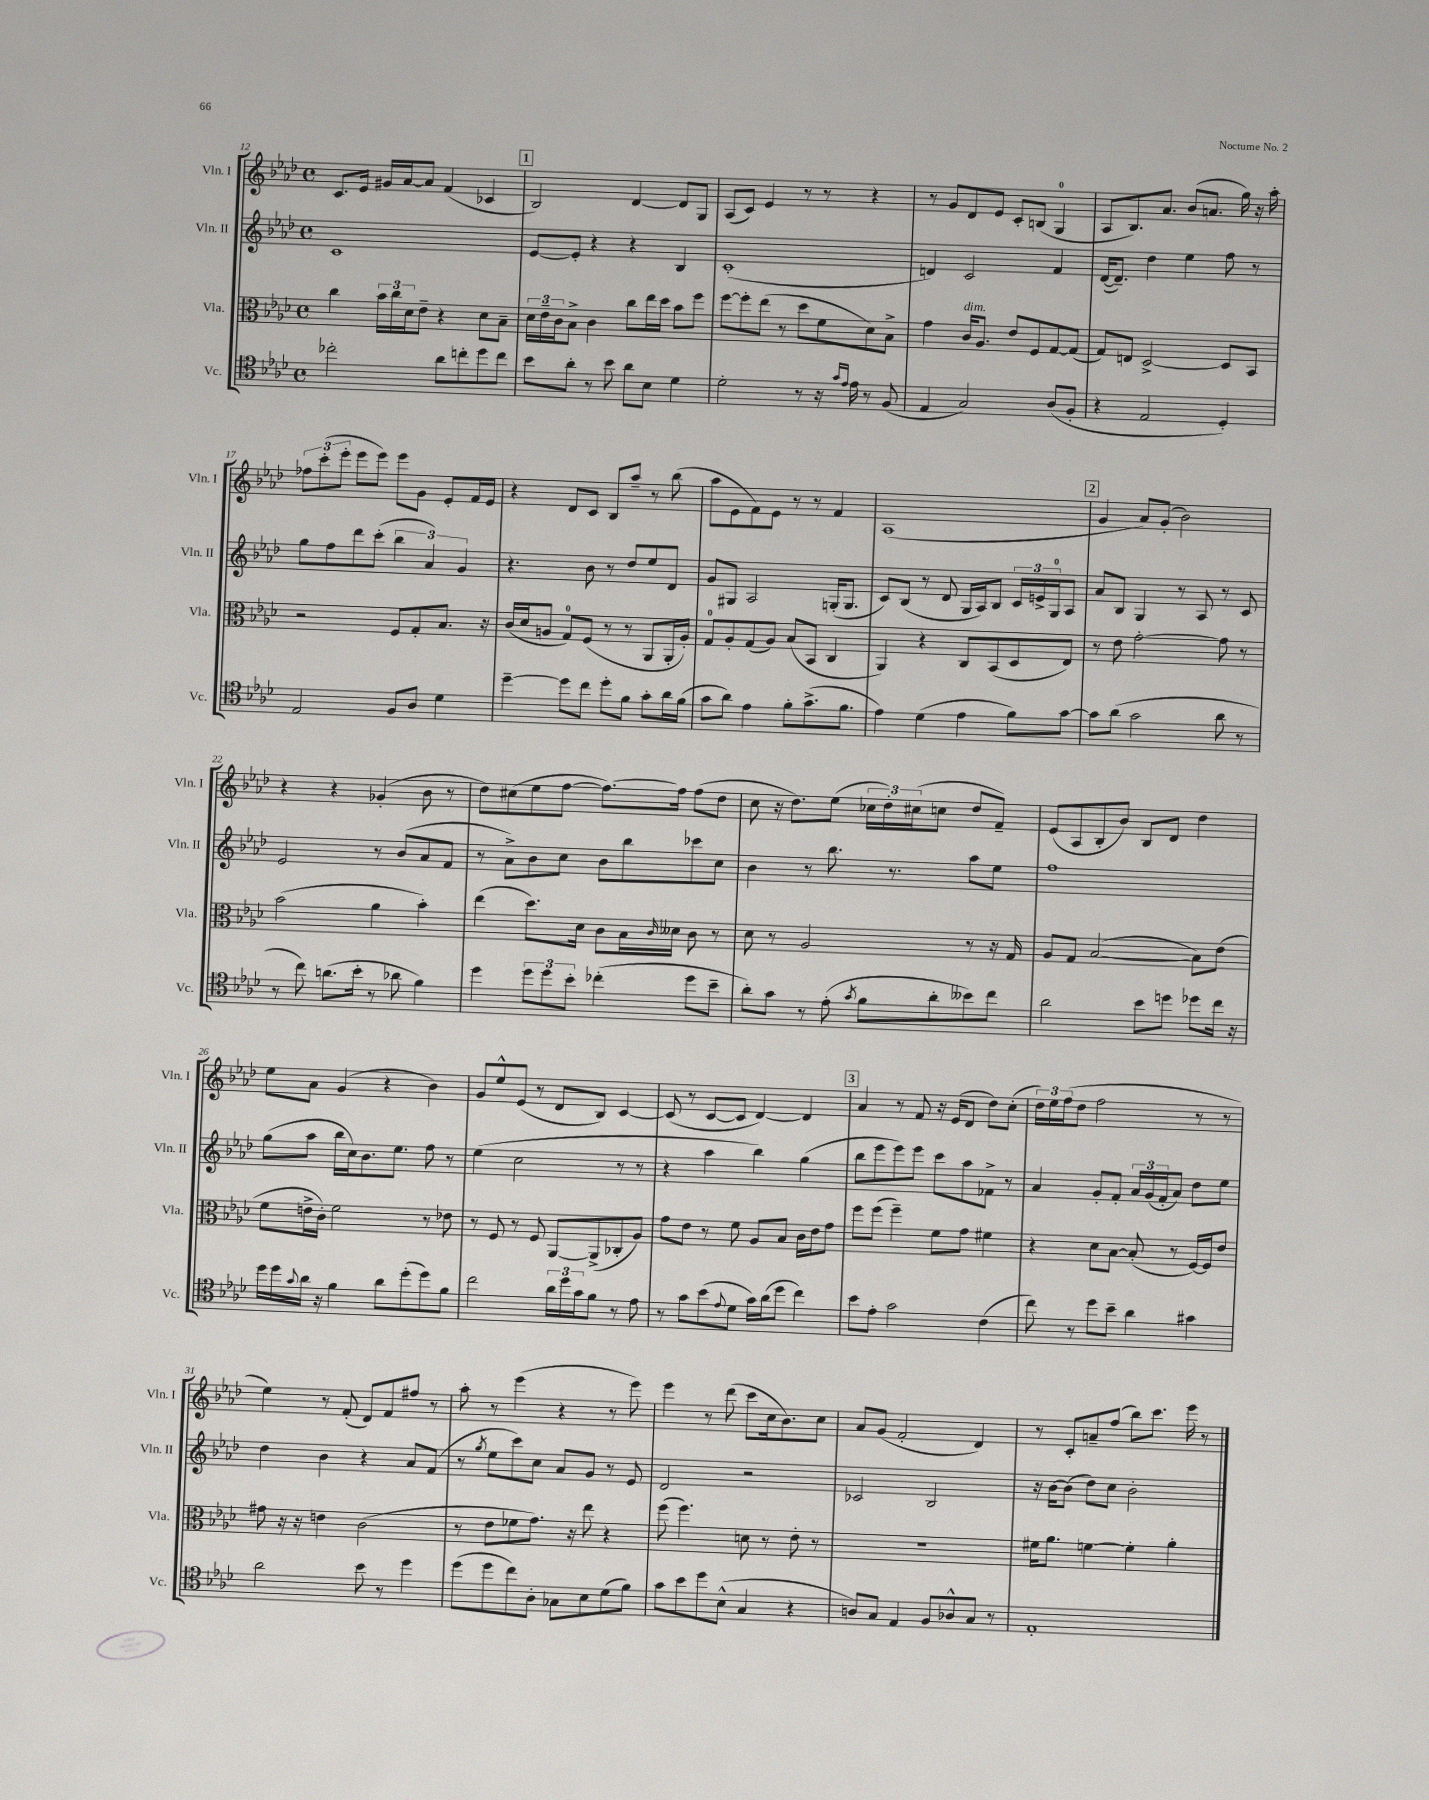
<<
\new StaffGroup <<
\new Staff = "s0" \with { instrumentName = "Vln. I" shortInstrumentName = "Vln. I" } {
    \clef treble \key aes \major \defaultTimeSignature \time 4/4
    c'8. ees'16 gis'16 aes'16~ aes'8 f'4( ces'4 |
    \mark \markup { \box "1" } bes2) des'4~ des'8 g8 |
    aes8( c'8) ees'4 r8 r8 r4 |
    r8 g'8 des'8 ees'8 c'8-. b8( g4-0 |
    aes8 bes8.) aes'8. bes'8( a'8. g''16) r16 aes''16-. |
    \tuplet 3/2 { fes''8 c'''8-.( ees'''8-. } ees'''8 ees'''8) ees'''8 g'8 ees'8-. f'16 ees'16 |
    r4 des'8 c'8 bes8 aes''8-- r8 bes''8( |
    aes''8 ees'8 f'8) ees'8 r8 r8 f'4 |
    aes1( |
    \mark \markup { \box "2" } g'4 aes'8) g'8-.( bes'2) |
    r4 r4 ges'4-.( bes'8 r8 |
    des''8) cis''8( ees''8 f''8~ f''8.~) f''16 f''8( des''8 |
    c''8 r16 des''8.) ees''8( \tuplet 3/2 { ces''16 des''16-.) cis''16( } c''8 des''8 f'8--) |
    ees'8( aes8 bes8-. bes'8) bes8 des'8 des''4 |
    ees''8 aes'8 g'4( r4 bes'4) |
    g'8 ees''8-^ ees'8( r8 des'8 bes8) c'4~ |
    c'8( r8 c'8~ c'8 des'4~) des'4 |
    \mark \markup { \box "3" } aes'4 r8 f'8 r16 ees'16( des'8 des''8) c''8-.( |
    \tuplet 3/2 { des''16) ees''16 f''16( } des''8 f''2 r8 r8 |
    ees''4) r8 f'8-.( des'8) f'8 fis''8 r8 |
    aes''8-. r8 ees'''4( r4 r8 ees'''8) |
    ees'''4 r8 des'''8( c'''8 c''16 bes'8.) c''8 |
    aes'8 g'8( f'2-. des'4) |
    r8 c'8-. a'8-- f''8( bes''8) c'''8. ees'''16 r8 \bar "|." |
}
\new Staff = "s1" \with { instrumentName = "Vln. II" shortInstrumentName = "Vln. II" } {
    \clef treble \key aes \major \defaultTimeSignature \time 4/4
    c'1 |
    \mark \markup { \box "1" } ees'8~ ees'8-. r4 r4 bes4 |
    c'1-.( |
    d'4) c'2 f'4 |
    des'16~( des'8.--) des''4 ees''4 f''8 r8 |
    g''8 f''8 des'''8 c'''8-.( \tuplet 3/2 { bes''4 aes'4) g'4 } |
    r4. bes'8 r8 des''8 ees''8 des'8 |
    g'8 gis8 aes2 g16-.( g8. |
    c'8) bes8( r8 des'8 g16 aes16) bes8 \tuplet 3/2 { c'16 e'16-> g16-0 } aes8 |
    \mark \markup { \box "2" } aes'8 bes8 g4 r8 aes8 r8 c'8 |
    ees'2 r8 bes'8( aes'8 f'8 |
    r8 aes'8->) bes'8 c''8 bes'8 bes''8 ces'''8 c''8 |
    bes'4 r8 bes''8. r8. aes''8 ees''8 |
    f''1 |
    g''8( aes''8 bes''16 c''16) bes'8. ees''8. f''8 r8 |
    ees''4( c''2 r8 r8 |
    r4 aes''4 bes''4) g''4( |
    \mark \markup { \box "3" } bes''8 ees'''8 ees'''8) ees'''8 c'''8 aes''8 fes'8-> r8 |
    aes'4 g'8-. f'8-. \tuplet 3/2 { aes'16 g'16( f'16-. } aes'8) des''8 ees''8 |
    des''4 bes'4 r4 aes'8 f'8( |
    r8 \acciaccatura { g''8 } ees''8 c'''8) c''8 aes'8 g'8 r8 ees'8 |
    des'2 r2 |
    ces'2 bes2 |
    r16 bes'16~ bes'8( des''8) c''8 bes'2-. \bar "|." |
}
\new Staff = "s2" \with { instrumentName = "Vla." shortInstrumentName = "Vla." } {
    \clef alto \key aes \major \defaultTimeSignature \time 4/4
    c''4 \tuplet 3/2 { bes'16 c''16 des'16 } ees'8-- r4 des'8 bes8-- |
    \mark \markup { \box "1" } \tuplet 3/2 { des'16 ees'16-- c'16 } bes8-> c'4 c''8 ees''16 des''16 bes'8 f''8 |
    f''8~ f''8-. ees''8( r8 des''8 f'8 des'8) bes8-> |
    g'4 c'16^\markup { \italic "dim." } aes8. ees'8 f8 g8~ g8( |
    g8) e8 des2~-> des8 bes,8 |
    r2 f8 g8-. bes8. r16 |
    c'16( des'16 a8 g8-0) f8( r8 r8 aes,8 aes,16-. a16-.) |
    g8-0 aes8-. g8( aes8) bes8( bes,8 c4 |
    aes,4) r4 c8 bes,8( des8 ees8) |
    \mark \markup { \box "2" } r8 ees'8 g'2~-. g'8 r8 |
    bes'2( aes'4 bes'4-.) |
    ees''4( des''8.) des'16 c'8 bes16 \grace { c'16 } deses'16 c'8 r8 |
    des'8 r8 aes2 r8 r16 g16 |
    aes8 g8 bes2~( bes8) ees'8( |
    f'8 e'16-> c'16-.) f'2 r8 ees'8 |
    r8 f8 r8 f8 aes,8~ aes,8->( ces8-. aes8) |
    g'8 ees'8 r8 f'8 aes8 bes8 c'16 ees'16 g'8 |
    \mark \markup { \box "3" } f''8 f''8( f''4--) f'8 g'8 fis'4 |
    r4 des'8 bes8~ bes8-.( r8 f16~) f16 ees'8 |
    gis'8 r16 r16 e'4 c'2( |
    r8 ees'8 fes'8 g'8.) r16 ees''8 r4 |
    f''8( f''4.) d'8 r8 ees'8-. r8 |
    R1 |
    fis'16 aes'8. f'4~ f'4-. aes'4-. \bar "|." |
}
\new Staff = "s3" \with { instrumentName = "Vc." shortInstrumentName = "Vc." } {
    \clef tenor \key aes \major \defaultTimeSignature \time 4/4
    ces''2-. aes'8 c''8-. des''8 c''8 |
    \mark \markup { \box "1" } bes'8 aes'8-. r8 bes'8 aes'8 bes8 des'4 |
    des'2-. r8 r16 \grace { g'16 ees'16 } ees'16 r8 f8( |
    ees4 g2) aes8( f8-. |
    r4 ees2 des4-.) |
    ees2 f8 aes8 des'4 |
    des''4~-- des''8 c''8 des''8-. f'8 g'8-. aes'16 f'16( |
    g'8 aes'8) ees'4 f'8-. g'8.->( f'8. |
    ees'4) des'4( ees'4 f'8) g'8~ |
    \mark \markup { \box "2" } g'8 aes'8( g'2 aes'8 r8 |
    r8 c''8) a'8.( bes'16-. r8 aes'8 f'4) |
    des''4 \tuplet 3/2 { des''8 des''8 bes'8-. } ces''4-.( des''8 bes'8-- |
    aes'8-.) g'8 r8 ees'8-.( \acciaccatura { g'8 } f'8 aes'8-. beses'8) c''8 |
    aes'2 bes'8 d''8 des''8 c''16 r16 |
    des''16 des''16 \appoggiatura { g'8 } aes'16 r16 f'4 aes'8 des''8-.( des''8) f'8 |
    c''2 \tuplet 3/2 { aes'16 des''16 g'16 } f'8 r8 ees'8 |
    r8 g'8 bes'8( \appoggiatura { ees'8 } des'8 g'16) aes'16( des''8 c''4) |
    \mark \markup { \box "3" } bes'8 ees'8-. g'2 c'4( |
    c''8) r8 des''8 bes'8-- aes'4 gis'4 |
    aes'2 bes'8 r8 des''4 |
    des''8( des''8 c''8) aes8-. ges8 bes8 des'8( f'8) |
    g'8 bes'8 des''8 bes8-^( g4 r4 |
    a8) g8 ees4 f8 aes8-^ g8 r8 |
    ees1-. \bar "|." |
}
>>
>>
\layout { \context { \Score currentBarNumber = #12 } }
